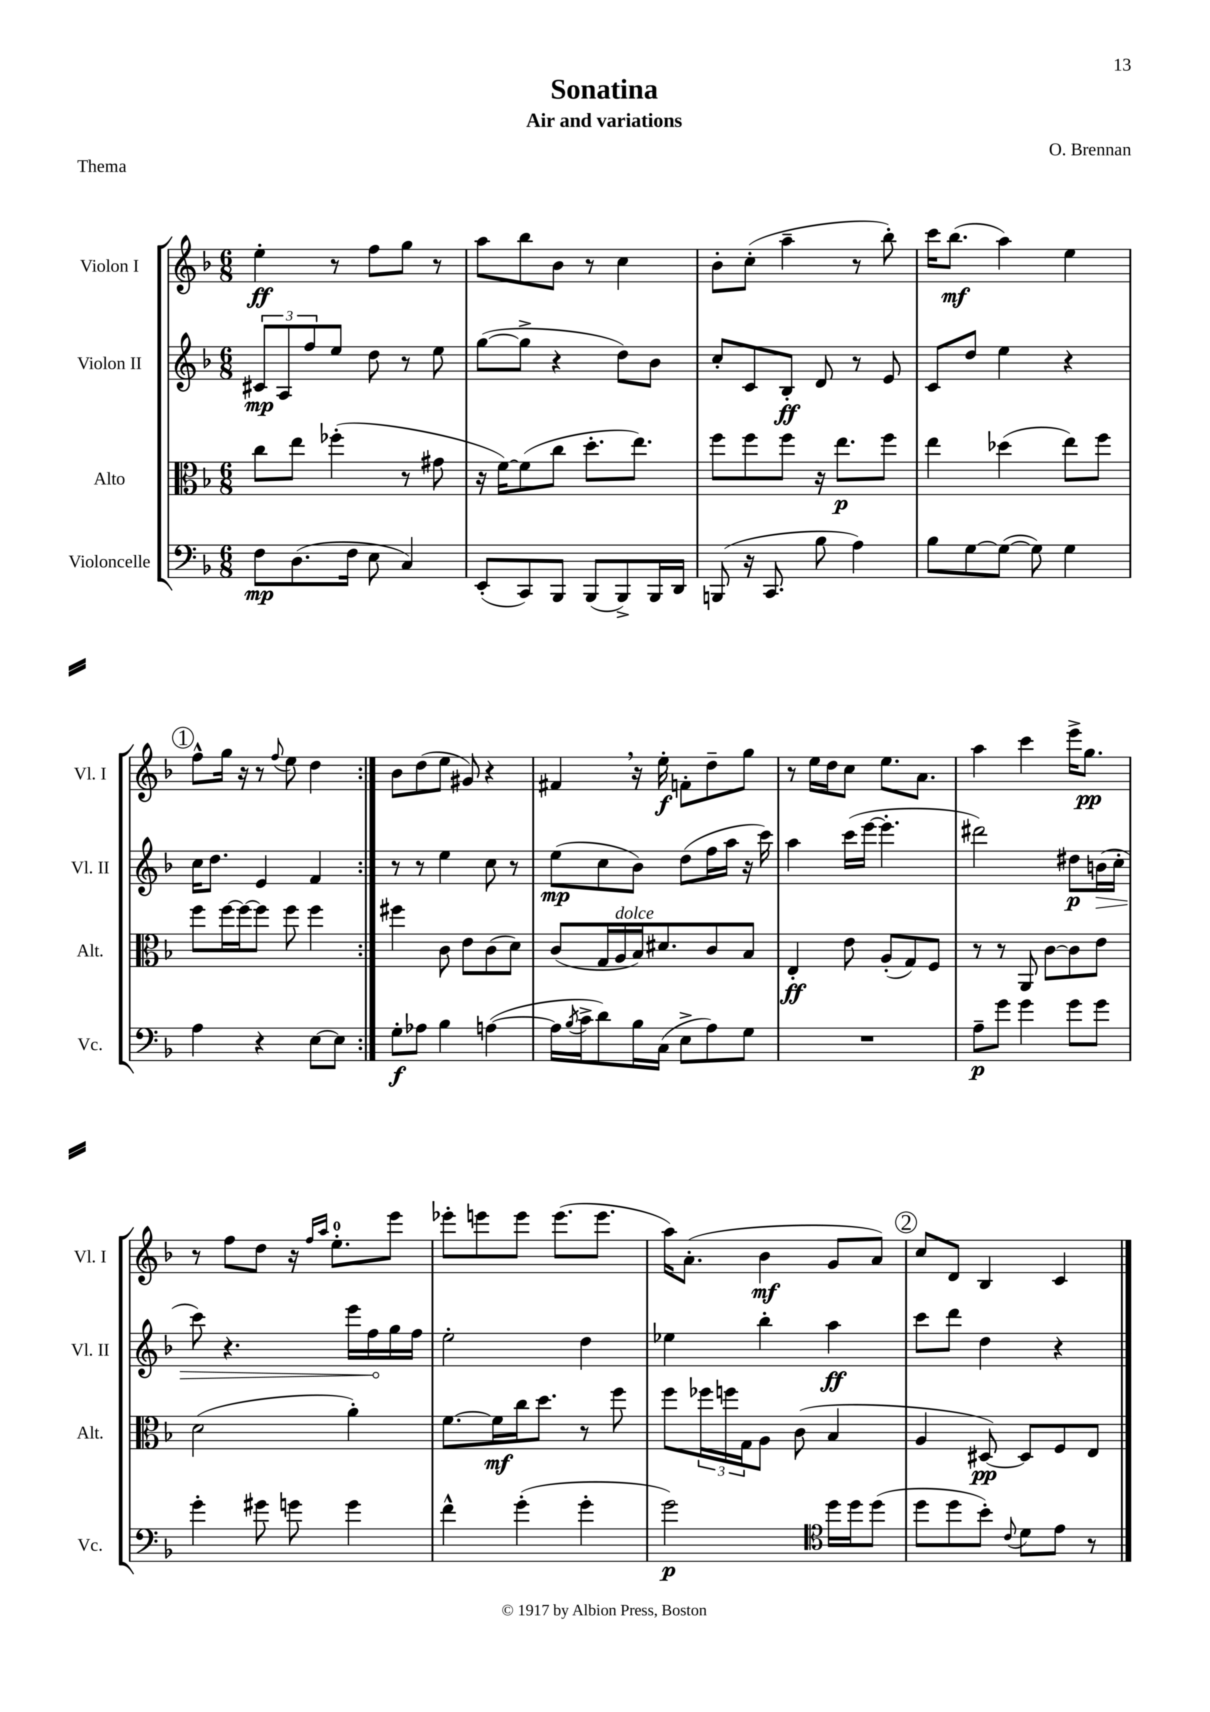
\header { title = "Sonatina" composer = "O. Brennan" subtitle = "Air and variations" piece = "Thema" }
<<
\new StaffGroup <<
\new Staff = "s0" \with { instrumentName = "Violon I" shortInstrumentName = "Vl. I" } {
    \clef treble \key f \major \numericTimeSignature \time 6/8
    \repeat volta 2 { e''4-.\ff r8 f''8 g''8 r8 |
    a''8 bes''8 bes'8 r8 c''4 |
    bes'8-. c''8-.( a''4-- r8 bes''8-.) |
    c'''16 bes''8.\mf( a''4) e''4 |
    \mark \markup { \circle "1" } f''8-^ g''16 r16 r8 \appoggiatura { f''8 } e''8 d''4 | }
    bes'8 d''8( e''8 gis'8) r4 |
    fis'4 \breathe r16 e''16-.\f f'8-. d''8-- g''8 |
    r8 e''16 d''16 c''8 e''8. a'8. |
    a''4 c'''4 e'''16-> g''8.\pp |
    r8 f''8 d''8 r16 \grace { f''16 a''16 } e''8.-0-. e'''8 |
    ees'''8-. e'''8 e'''8 e'''8.( e'''8. |
    a''16) a'8.-.( bes'4\mf g'8 a'8) |
    \mark \markup { \circle "2" } c''8 d'8 bes4 c'4 \bar "|." |
}
\new Staff = "s1" \with { instrumentName = "Violon II" shortInstrumentName = "Vl. II" } {
    \clef treble \key f \major \numericTimeSignature \time 6/8
    \repeat volta 2 { \tuplet 3/2 { cis'8\mp a8 f''8 } e''8 d''8 r8 e''8 |
    g''8~( g''8-> r4 d''8) bes'8 |
    c''8-. c'8 bes8-.\ff d'8 r8 e'8 |
    c'8 d''8 e''4 r4 |
    \mark \markup { \circle "1" } c''16 d''8. e'4 f'4 | }
    r8 r8 e''4 c''8 r8 |
    e''8\mp( c''8 bes'8) d''8( f''16 a''16 r16 c'''16) |
    a''4 c'''16( e'''16~ e'''4.-. |
    dis'''2) dis''8\p \once \override Hairpin.circled-tip = ##t b'16\>( c''16-. |
    c'''8) r4. e'''16 f''16\! g''16 f''16 |
    e''2-. d''4 |
    ees''4 bes''4-. a''4\ff |
    \mark \markup { \circle "2" } c'''8 d'''8 d''4 r4 \bar "|." |
}
\new Staff = "s2" \with { instrumentName = "Alto" shortInstrumentName = "Alt." } {
    \clef alto \key f \major \numericTimeSignature \time 6/8
    \repeat volta 2 { c''8 e''8 fes''4-.( r8 gis'8 |
    r16 f'16~) f'8( c''8 d''8.-. e''8.) |
    f''8 f''8 f''8 r16 e''8.\p f''8 |
    e''4 des''4( e''8) f''8 |
    \mark \markup { \circle "1" } f''8 f''16~ f''16~ f''8 f''8 f''4 | }
    fis''4 c'8 e'8 c'8( d'8) |
    c'8( g16 a16^\markup { \italic "dolce" } bes16) dis'8. c'8 bes8 |
    e4-.\ff e'8 a8-.( g8) f8 |
    r8 r8 a,8 c'8~ c'8 e'8 |
    d'2( a'4-.) |
    f'8.~ f'16\mf c''16 d''8. r8 f''8 |
    f''8 \tuplet 3/2 { fes''16 f''16 g16 } a8 c'8( bes4 |
    \mark \markup { \circle "2" } a4 dis8~\pp) dis8 f8 e8 \bar "|." |
}
\new Staff = "s3" \with { instrumentName = "Violoncelle" shortInstrumentName = "Vc." } {
    \clef bass \key f \major \numericTimeSignature \time 6/8
    \repeat volta 2 { f8\mp d8.( f16 e8 c4) |
    e,8-.( c,8) bes,,8 bes,,8( bes,,8->) bes,,16 d,16 |
    b,,8( r16 c,8. bes8 a4) |
    bes8 g8~ g8~( g8) g4 |
    \mark \markup { \circle "1" } a4 r4 e8~ e8 | }
    g8-.\f aes8 bes4 a4~( |
    a16 \acciaccatura { bes8 } c'16-> d'8) bes16 c16( e8-> a8) g8 |
    R2. |
    a8--\p g'8 g'4 g'8 g'8 |
    g'4-. gis'8 g'8 g'4 |
    f'4-^ g'4-.( g'4-. |
    g'2\p) \clef tenor d''16 d''16 d''8( |
    \mark \markup { \circle "2" } d''8 d''8 bes'8-.) \appoggiatura { c'8 } d'8 e'8 r8 \bar "|." |
}
>>
>>
\layout { \context { \Score \remove "Bar_number_engraver" } }
